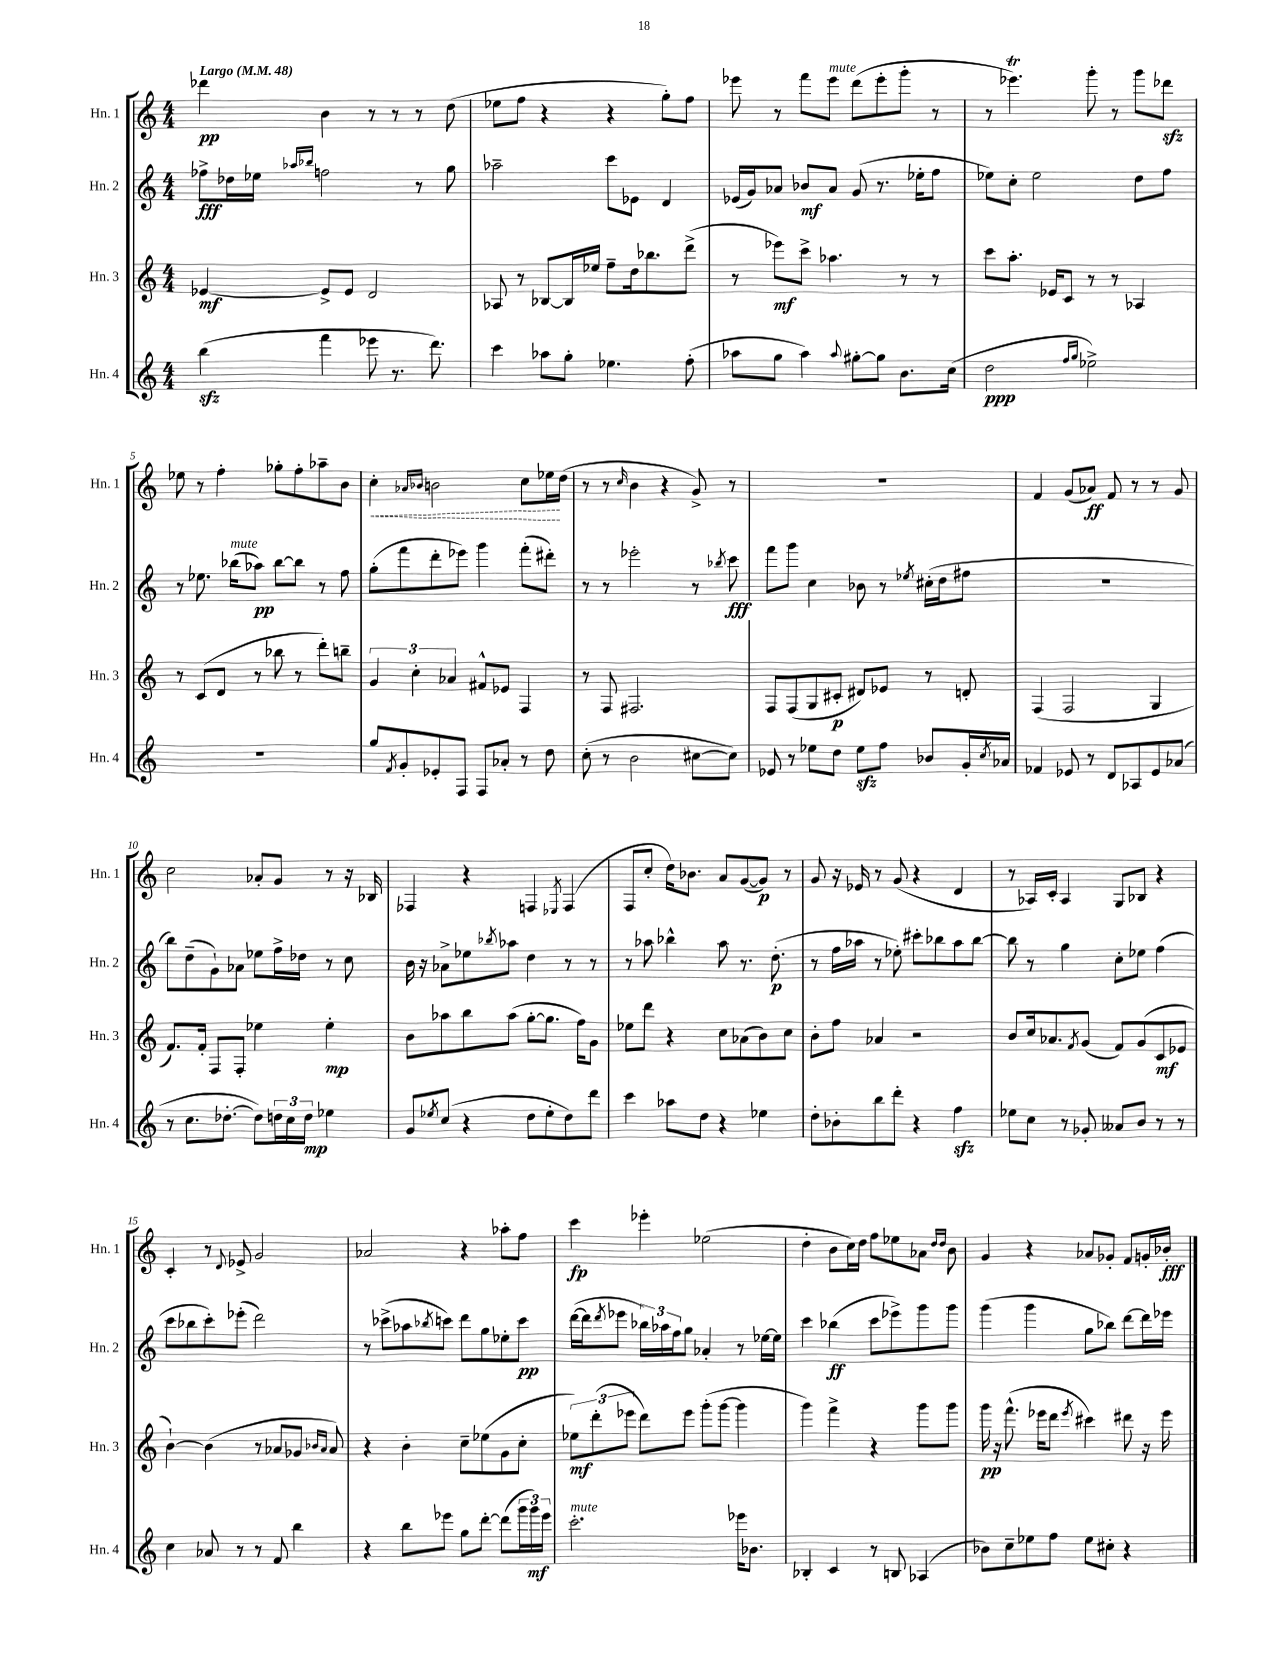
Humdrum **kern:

**kern	**kern	**kern	**kern
*staff4	*staff3	*staff2	*staff1
*clefG2	*clefG2	*clefG2	*clefG2
*k[]	*k[]	*k[]	*k[]
*M4/4	*M4/4	*M4/4	*M4/4
*MM48	*MM48	*MM48	*MM48
(4bb	[4e-	8ff-^	4ddd-
.	.	16dd-	.
.	.	16ee-	.
.	.	16qqaa-	.
.	.	16qqbb-	.
4fff	8e-^]	2ff	4b
.	8e-	.	.
8eee-	2d	.	8r
8.r	.	.	8r
.	.	8r	8r
8.ddd)	.	.	.
.	.	8gg	(8dd
=	=	=	=
4ccc	8A-	2aa-~	8ee-
.	8r	.	8ff
8aa-	[8B-	.	4r
8gg'	16B-]	.	.
.	16ee-	.	.
4.ee-	8ff~	8ccc	4r
.	16dd	8e-	.
.	8.bb-	.	.
.	.	4d	8gg')
(8ff'	(8ddd^	.	8ff
=	=	=	=
8aa-	8r	(16e-	8eee-
.	.	16g)	.
8gg	8eee-)	8a-	8r
4aa-)	8ccc^	8b-	8fff
.	4.aa-	8a-	8eee-
8qqaa-	.	.	.
[8gg#'	.	(8g	(8ddd
8gg#]	.	8.r	8eee-'
8.b	8r	.	8ggg'
.	.	16ee-'	.
.	8r	8ff	8r
(16cc	.	.	.
=	=	=	=
2dd	8ccc	8ee-)	8r
.	8.aa'	8cc'	4.eee-)
.	.	2ee-	.
.	16e-	.	.
.	8c	.	.
16qqff	.	.	.
16qqgg	.	.	.
2ee-^)	8r	.	8ggg'
.	8r	.	8r
.	4A-	8dd	8ggg
.	.	8ff	8ddd-
=	=	=	=
1r	8r	8r	8ee-
.	(8c	8.ee-	8r
.	8d	.	4ff'
.	.	(16bb-	.
.	8r	8aa-)	.
.	8bb-	[8bb-	8gg-'
.	8r	8bb-]	8ff'
.	8ddd')	8r	8aa-~
.	8bb~	8ff	8b
=	=	=	=
8gg	6g	(8gg'	4cc'
8qf	.	.	.
8g'	.	8fff	.
.	6cc'	.	.
.	.	.	16qqa-
.	.	.	16qqb-
8e-'	.	8ddd'	2b
.	6a-	.	.
8F	.	8eee-)	.
8F	8f#^^	4ggg	.
8a-'	8e-	.	.
8r	4F	(8fff'	8cc
8dd	.	8ddd#')	16ee-
.	.	.	(16dd
=	=	=	=
(8cc'	8r	8r	8r
8r	8F	8r	8r
.	.	.	16qqcc
2b	2.F#	2eee-'	4b
.	.	.	4r
[8cc#	.	8r	8g^)
.	.	8qbb-	.
8cc#])	.	8ccc	8r
=	=	=	=
8e-	8F	8fff	1r
8r	(8F	8ggg	.
8ee-	8G	4cc	.
8dd	8c#'	.	.
8ee-	8d#)	8b-	.
8ff	8e-	8r	.
.	.	8qee-	.
8b-	8r	(16cc#'	.
.	.	16dd	.
16g'	8d'	8ff#	.
8qcc	.	.	.
16a-	.	.	.
=	=	=	=
4f-	(4F	1r	4f
8e-	2F	.	(8g
8r	.	.	8a-)
8d	.	.	8f
8A-	.	.	8r
8e-	4G	.	8r
(8a-	.	.	8g
=	=	=	=
8r	8.f)	8bb)	2cc
8.cc	.	(8dd~	.
.	16f'	.	.
.	8F	8g`)	.
[8.dd-'	.	.	.
.	8F'	8a-	.
8dd-])	4ee-	8ee-	8a-'
24dd	.	16ff^	8g
24cc	.	.	.
.	.	16dd-	.
24dd	.	.	.
4ee-	4ee-'	8r	8r
.	.	8cc	16r
.	.	.	16B-
=	=	=	=
8g	8b	16b	4F-
.	.	16r	.
8qee-	.	.	.
(8cc	8aa-	8a-^	.
4r	8bb	8ee-	4r
.	.	8qbb-	.
.	(8aa-	8aa-	.
8dd	[8gg'	4dd	4F
8ee-'	8.gg]	.	.
.	.	.	8qE-
8dd)	.	8r	(4F
.	16ff)	.	.
8ddd	8g	8r	.
=	=	=	=
4ccc	8ee-	8r	8F
.	8ddd	8aa-	8cc'
8aa-	4r	4bb-^^	16dd)
.	.	.	8.b-
8dd	.	.	.
4r	8cc	8aa-	8a
.	(8a-	8.r	([8g
4ee-	8b)	.	8g])
.	.	(8.dd'	.
.	8cc	.	8r
=	=	=	=
8dd'	8b'	8r	8g
8b-'	8ff	16ff	16r
.	.	16aa-	16e-
8bb	4a-	8r	8r
8ddd'	.	8ee-')	(8g
4r	2r	8ccc#'	4r
.	.	8bb-	.
4ff	.	8aa-	4d
.	.	[8bb-	.
=	=	=	=
8ee-	8b	8bb-]	8r
8cc	16cc	8r	16A-)
.	8.a-	.	16c'
8r	.	4gg	4A-
.	8qf	.	.
8g-'	(8g	.	.
8a--	8f)	8cc'	8G
8b	(8g	8ee-	8B-
8r	8c	(4ff	4r
8r	8e-	.	.
=	=	=	=
4cc	[4b`)	8ccc	4c'
.	.	8bb-	.
8a-	(4b]	8ccc')	8r
.	.	.	8qqd
8r	.	(8eee-'	8e-^
8r	8r	2ddd)	2g
8f	8a-	.	.
4bb	8g-	.	.
.	16qqb-	.	.
.	16qqa-	.	.
.	8a-)	.	.
=	=	=	=
4r	4r	8r	2a-
.	.	(8ccc-^	.
8bb	4b'	8aa-	.
.	.	8qbb-	.
8eee-	.	8ccc)	.
8gg	8cc~	8ddd	4r
[8ddd'	(8ee-	8gg	.
(8ddd]	8g	8ee-'	8aa-'
24ggg	8cc'	8ccc	8ff
24ggg)	.	.	.
24eee-	.	.	.
=	=	=	=
2.ccc'	12ee-)	([16ddd	4ccc
.	.	16ddd]	.
.	(12ddd'	.	.
.	.	8qddd	.
.	.	8eee-	.
.	12eee-	.	.
.	8ddd)	24bb-)	4eee-'
.	.	24aa-	.
.	.	24ff	.
.	8eee-	8gg	.
.	(8ggg'	4a-'	(2ee-
.	[8ggg	.	.
16eee-	4ggg]	8r	.
8.b-	.	.	.
.	.	[16ee-	.
.	.	16ee-]	.
=	=	=	=
4B-'	4ggg)	4ccc	4dd'
4c	4fff^	(4bb-	8b
.	.	.	16cc)
.	.	.	16dd
8r	4r	8ccc	8ff
8B	.	8eee-^)	8ee-
(4A-	8ggg	8ggg	8a-
.	.	.	16qqdd
.	.	.	16qqdd
.	8ggg	8ggg	8b
=	=	=	=
8b-)	16ggg	(4ggg	4g
.	16r	.	.
8cc~	(8.fff^^	.	.
8ee-	.	4ggg	4r
.	16eee-	.	.
8ff	8ddd	.	.
.	8qeee-	.	.
8ee-	4ccc#)	8gg	8a-
8cc#'	.	8bb-)	8g-'
4r	8ddd#	[8ddd	8f
.	16r	16ddd]	16g'
.	16eee-	16eee-	16b-'
==	==	==	==
*-	*-	*-	*-
